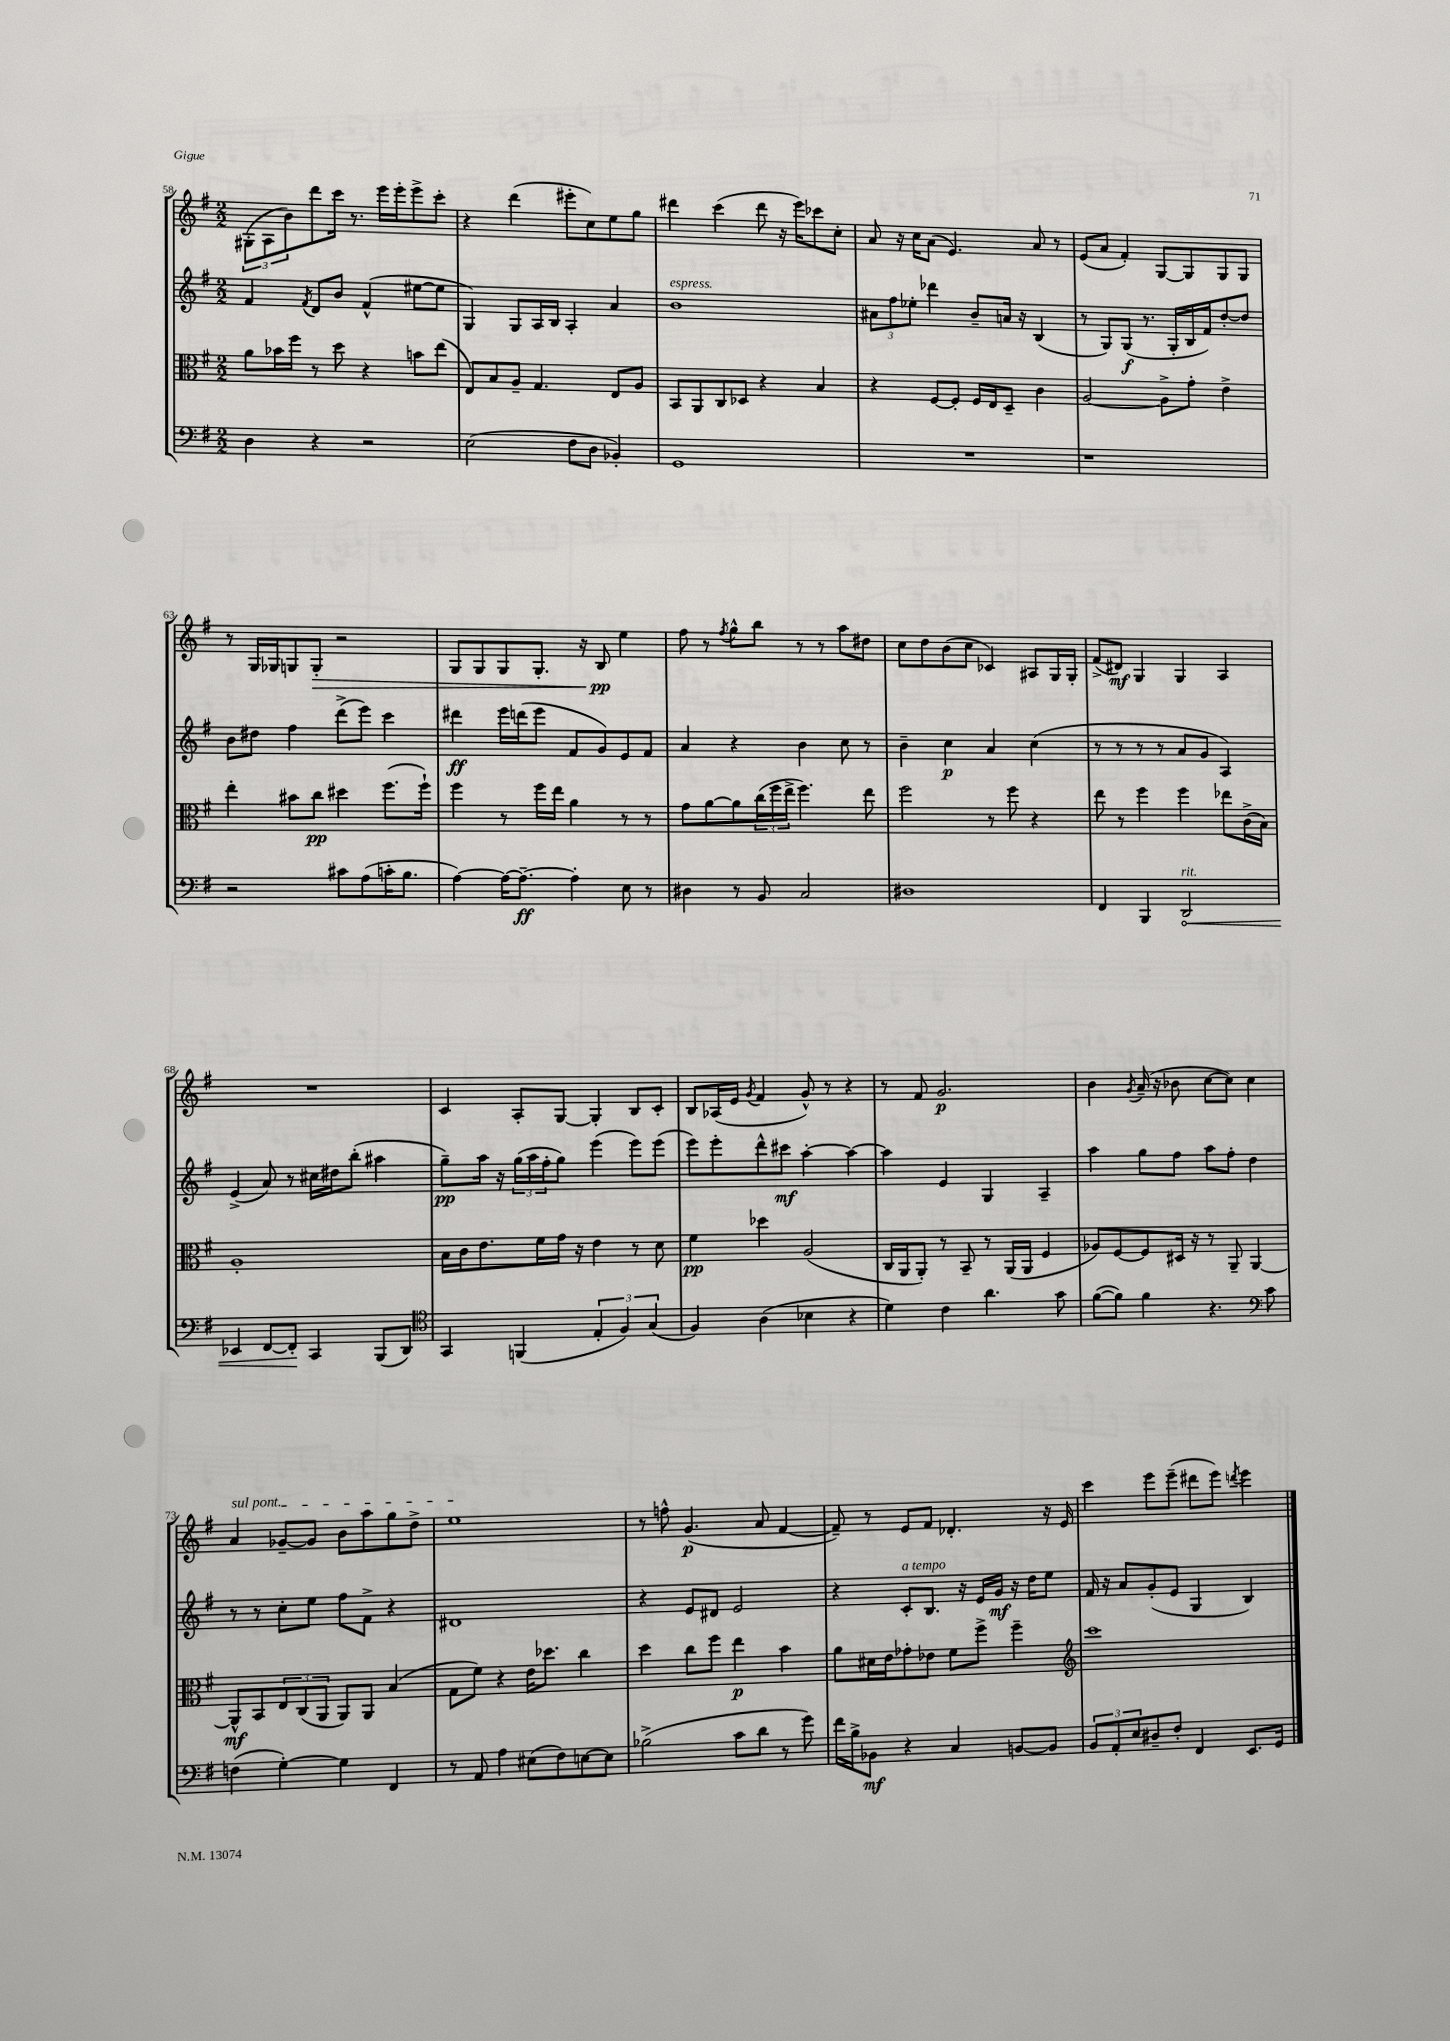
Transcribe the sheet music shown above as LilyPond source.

<<
\new StaffGroup <<
\new Staff = "s0" {
    \clef treble \key g \major \numericTimeSignature \time 2/2
    \tuplet 3/2 { gis8-.( a8 b'8) } d'''8 c'''16 r8. e'''16 e'''16-. e'''8-> c'''8-. |
    r4 d'''4( eis'''8-. c''8) e''8 g''8 |
    dis'''4 c'''4( dis'''8 r16 e'''16) ces'''8 c''8-. |
    a'8 r16 c''16 a'8( e'4.) a'8 r8 |
    e'8( a'8 fis'4-.) g8~ g8 g8 g8 |
    r8 g16 ges16 g8 g8-.\> r2 |
    g8 g8 g8 g8.-. r16 b8\pp\! e''4 |
    fis''8 r8 \acciaccatura { fis''8 } g''8-^ b''8 r8 r8 a''8 dis''8 |
    c''8 d''8 b'8( c''8 ces'4) ais8 g16 g16-. |
    fis'8->( dis'8\mf) g4 g4 a4 |
    R1 |
    c'4 a8-. g8~ g4-. b8 c'8-. |
    b8 aes16( e'16 \acciaccatura { g'8 } fis'4 g'8-^) r8 r4 |
    r8 fis'8 g'2.\p |
    b'4 \acciaccatura { g'8 } a'16--( r16 bes'8 c''8~ c''8) c''4 |
    \once \override TextSpanner.bound-details.left.text = \markup { \italic "sul pont." } a'4\startTextSpan ges'8~-- ges'8 b'8 a''8 g''8 d''8-> |
    e''1\stopTextSpan |
    r8 f''8-^ g'4.\p( a'8 fis'4~ |
    fis'8--) r8 e'8 fis'8 des'4.-. r16 e'16 |
    c'''4 e'''8 e'''8--( dis'''8 e'''8) \acciaccatura { d'''8 } e'''4 \bar "|." |
}
\new Staff = "s1" {
    \clef treble \key g \major \numericTimeSignature \time 2/2
    fis'4 \acciaccatura { fis'8 } d'8 b'8 fis'4-^( eis''8~ eis''8 |
    g4) g8 a16 b16 a4-. a'4 |
    b'1^\markup { \italic "espress." } |
    \tuplet 3/2 { ais'8 fis''8 ees''8-. } des'''4 b'8-- a'16 r16 b4( |
    r8 g8) g8\f( r8. g16-. b16 fis'16) d''8~-. d''8 |
    b'8 dis''8 fis''4 d'''8->( e'''8) c'''4 |
    dis'''4\ff e'''16 d'''16( e'''8 fis'8 g'8) e'8 fis'8 |
    a'4 r4 b'4 c''8 r8 |
    b'4-- c''4\p a'4 c''4( |
    r8 r8 r8 r8 a'8 g'8 a4) |
    e'4->( a'8) r8 cis''16 dis''16 b''8-.( ais''4 |
    g''8--\pp) a''16 r16 \tuplet 3/2 { g''16( a''16 fis''16-. } g''8) e'''4( e'''8) e'''8( |
    e'''8) e'''8-. d'''8-^ cis'''8\mf a''4~-. a''4~ |
    a''4 e'4 g4 a4-- |
    a''4 g''8 fis''8 a''8 fis''8-. d''4 |
    r8 r8 c''8-. e''8 fis''8 fis'8-> r4 |
    dis'1 |
    r4 e'8 dis'8 e'2 |
    r4 c'8-.^\markup { \italic "a tempo" } b8. r16 e'16 g'16\mf r16 d''16 e''8 |
    fis'16 r16 a'8 g'8-.( e'8 g4 b4) \bar "|." |
}
\new Staff = "s2" {
    \clef alto \key g \major \numericTimeSignature \time 2/2
    a'8 bes'16 fis''16 r8 d''8 r4 b'8 e''8( |
    e8) b8 a8-- g4. e8 a8 |
    b,8 a,8 c8 des8 r4 b4 |
    r4 fis8~ fis8-. fis16 e16 d8-- c'4 |
    a2~ a8-> g'8-. e'4-> |
    e''4-. bis'8 c''8\pp dis''4 fis''8.( fis''16-!) |
    fis''4 r8 fis''16 e''16 a'4 r8 r8 |
    g'8 a'8~ a'8 \tuplet 3/2 { c''16( fis''16 e''16-> } fis''4.) e''8 |
    fis''2 r8 fis''8 r4 |
    e''8 r8 fis''4 fis''4 ees''8 c'16->( b16) |
    a1-. |
    b16 c'16 e'8. fis'16 g'16 r16 e'4 r8 d'8 |
    fis'4\pp des''4 a2( |
    c16 a,16 a,8-.) r8 b,8-- r8 a,16( a,16 fis4 |
    aes8) fis8~ fis8 dis16 r16 r8 a,8-- a,4~ |
    a,8-^\mf b,8 \tuplet 3/2 { e8 c8( a,8 } a,8) a,8 b4( |
    g8 fis'8) r4 e'16 des''8. c''4 |
    d''4 c''8 fis''8 e''4\p b'4 |
    a'8 dis'16 e'16 ges'8-. ees'8 fis'8 fis''8-> fis''4-- |
    \clef treble c'''1 \bar "|." |
}
\new Staff = "s3" {
    \clef bass \key g \major \numericTimeSignature \time 2/2
    d4 r4 r2 |
    e2( fis8 d8 bes,4-.) |
    g,1 |
    R1 |
    r1 |
    r2 cis'8 a8( c'16-. b8. |
    a4~) a16~ a8.~--\ff a4-. e8 r8 |
    dis4 r8 b,8 c2 |
    dis1 |
    fis,4 b,,4 \once \override Hairpin.circled-tip = ##t d,2\<^\markup { \italic "rit." } |
    ees,4 fis,8~ fis,8-.\! c,4 b,,8( d,8) |
    \clef tenor g,4 f,4( \tuplet 3/2 { e4-. fis4) g4( } |
    fis4) a4( bes4 r4 |
    d'4) c'4 a'4. g'8 |
    fis'8~( fis'8) fis'4 r4. \clef bass c'8 |
    f4( g4~-.) g4 fis,4 |
    r8 a,8 a4 eis8( fis8) e8~ e8 |
    bes2->( c'8 d'8 r8 g'8) |
    fis'16 b16-> bes,8\mf r4 c4 b,8~ b,8 |
    \tuplet 3/2 { b,8 a,8-. e8 } dis8-- fis8-. fis,4 e,8. g,16 \bar "|." |
}
>>
>>
\layout { \context { \Score currentBarNumber = #58 } }
